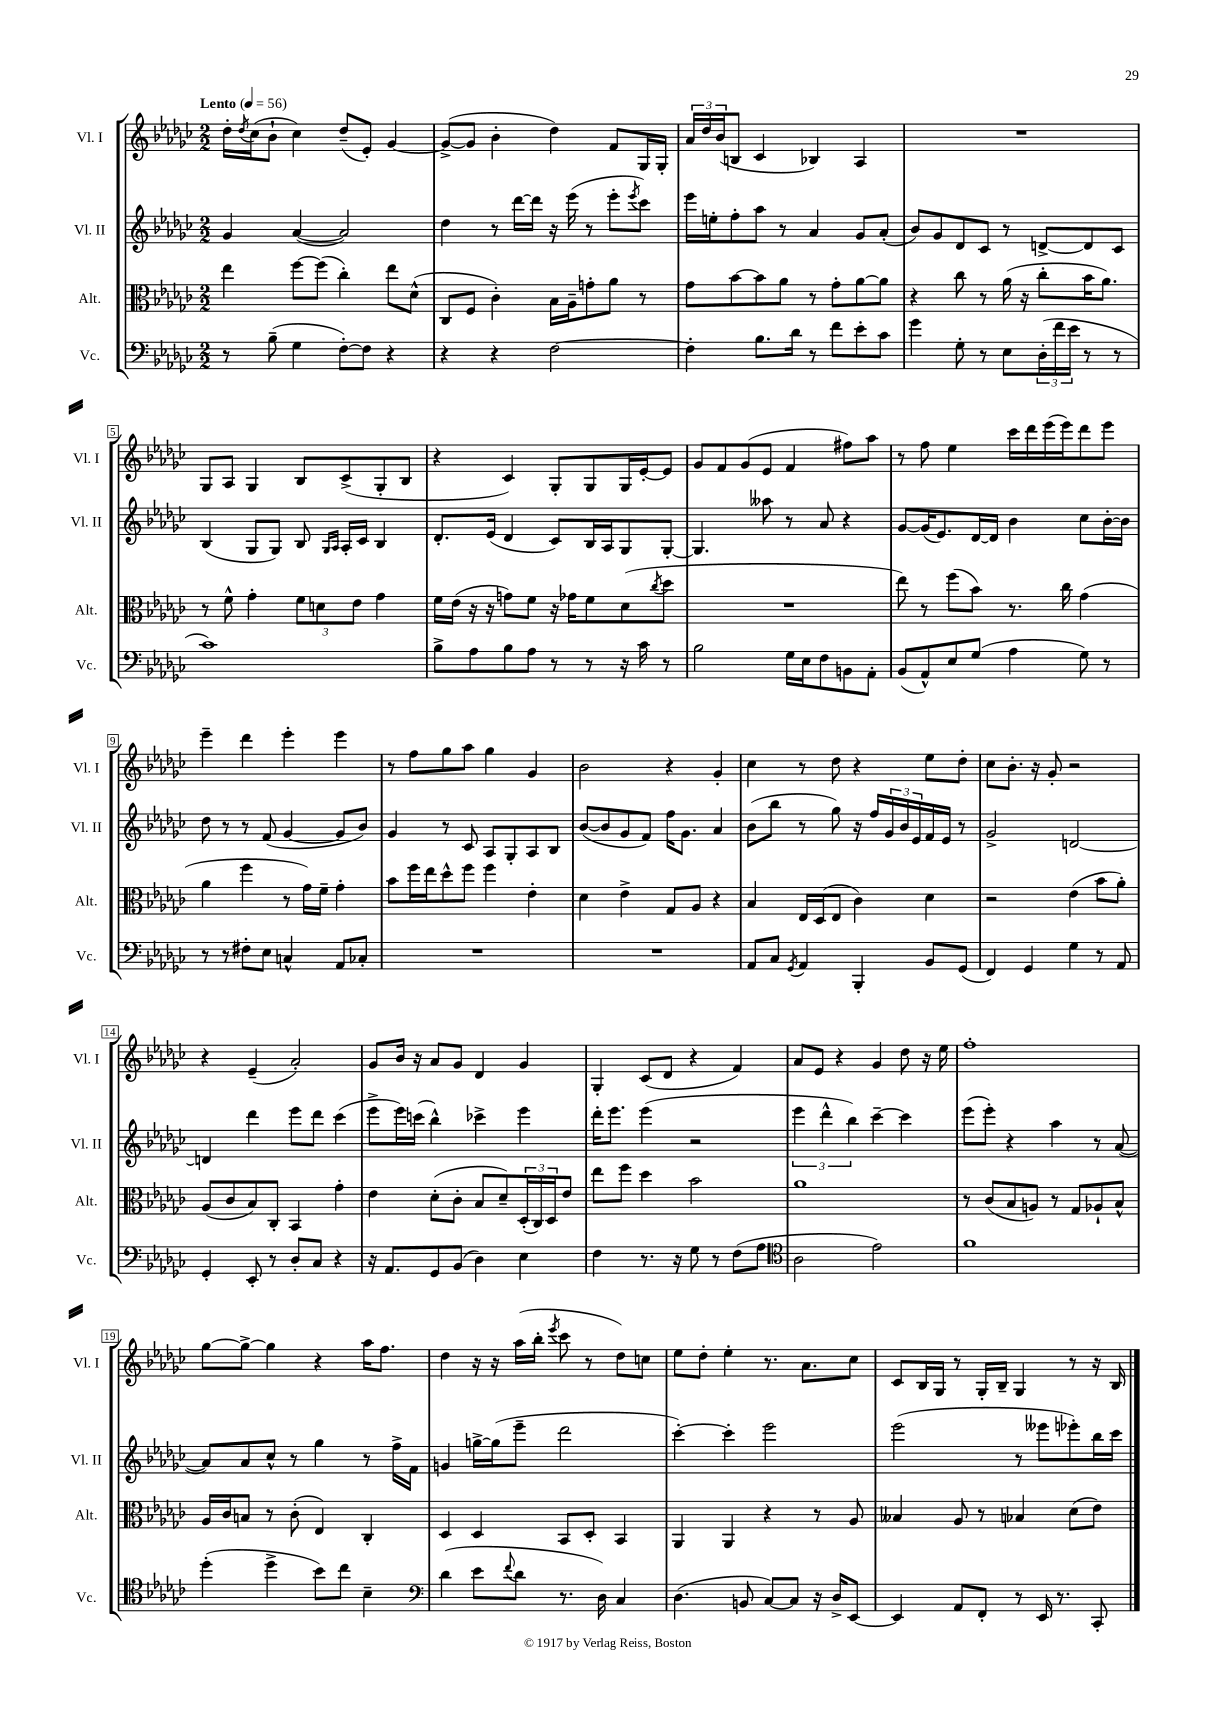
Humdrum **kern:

**kern	**kern	**kern	**kern
*staff4	*staff3	*staff2	*staff1
*clefF4	*clefC3	*clefG2	*clefG2
*k[b-e-a-d-g-c-]	*k[b-e-a-d-g-c-]	*k[b-e-a-d-g-c-]	*k[b-e-a-d-g-c-]
*M2/2	*M2/2	*M2/2	*M2/2
*MM56	*MM56	*MM56	*MM56
8r	4ee-\	4g-/	16dd-'\LL
.	.	.	8qdd-/
.	.	.	(16cc-\J
(8B-~\	.	.	8b-`\J
4G-\	[8ff\L	([4a-/	4cc-\)
.	(8ff\]J	.	.
[8F'\L)	4cc-'\)	2a-/])	(8dd-~/L
8F\]J	.	.	8e-'/J)
4r	8ee-\L	.	[4g-/
.	(8d-^^\J	.	.
=	=	=	=
4r	8C-/L	4dd-\	(8g-^/_L
.	8F/J	.	8g-/]J
4r	4c-'\)	8r	4b-'\
.	.	[16ddd-\LL	.
.	.	16ddd-\]JJ	.
[2F\	16B-\LL	16r	4dd-\)
.	16A-~\J	(16eee-\	.
.	8g'\	8r	.
.	8a-\J	8eee-'\L	8f/L
.	.	8qeee-/	.
.	8r	8ccc-\J)	16G-/L
.	.	.	16G-'/JJ
=	=	=	=
4F'\]	8g-\L	16eee-\LL	24a-/LL
.	.	.	24dd-/
.	.	16ee'\J	.
.	.	.	(24b-/J
.	[8b-\	8ff'\	8B/J
8.B-\L	8b-\]	8aa-\J	4c-/
.	8a-\J	8r	.
16d-\Jk	.	.	.
8r	8r	4a-/	4B-/)
8f\L	8g-'\L	.	.
8e-'\	[8a-\	8g-/L	4A-/
8c-\J	8a-\]J	(8a-'/J	.
=	=	=	=
4g-\	4r	8b-/L)	1r
.	.	8g-/	.
8G-'\	8cc-\	8d-/	.
8r	8r	8c-/J	.
8E-\L	(16a-\	8r	.
.	16r	.	.
(24D-'\L	8cc-'\L	[8d^/L	.
24f\	.	.	.
24e-\JJ	.	.	.
8r	16b-\K	8d/]	.
.	8.a-\J)	.	.
8r	.	8c-/J	.
=	=	=	=
1c-)	8r	(4B-/	8G-/L
.	8f^^\	.	8A-/J
.	4g-'\	8G-/L	4G-/
.	.	8G-/J)	.
.	12f\L	8B-/	8B-/L
.	12d\	.	.
.	.	16qqG-/LL	.
.	.	16qqA-/JJ	.
.	.	16A-'/LL	(8c-^/
.	12e-\J	.	.
.	.	16c-/JJ	.
.	4g-\	4B-/	8G-'/
.	.	.	8B-/J
=	=	=	=
8B-^\L	16f\LL	8.d-'/L	4r
.	(16e-\JJ	.	.
8A-\	16r	.	.
.	16r	(16e-/Jk	.
8B-\	8g\L)	4d-/	4c-/)
8A-\J	8f\J	.	.
8r	16r	8c-/L)	8G-'/L
.	16g-\LK	.	.
8r	8f\	16B-/L	8G-/
.	.	16A-/J	.
16r	(8d-\	8G-/	16G-/L
16c-\	.	.	[16e-'/J
.	8qcc-/	.	.
8r	8dd-\J	[8G-'/J	8e-/]J
=	=	=	=
2B-\	1r	4.G-/]	8g-/L
.	.	.	8f/
.	.	.	(8g-/
.	.	8aa--\	8e-/J
16G-\LL	.	8r	4f/
16E-\J	.	.	.
8F\	.	8a-/	.
8BB\	.	4r	8ff#\L)
8AA-'\J	.	.	8aa-\J
=	=	=	=
(8BB-/L	8ee-\)	[8g-/L	8r
8AA-^^/)	8r	(16g-/]K	8ff\
.	.	8.e-/)	.
8E-/	(8ff\L	.	4ee-\
(8G-/J	8b-\J)	[16d-/L	.
.	.	16d-/]JJ	.
4A-\	8.r	4b-\	16ccc-\LL
.	.	.	16ddd-\
.	.	.	(16eee-\
.	16cc-\	.	16eee-\J)
8G-\)	(4g-\	8cc-\L	8ddd-\
8r	.	[16b-'\L	8eee-\J
.	.	16b-\]JJ	.
=	=	=	=
8r	4a-\	8dd-\	4eee-~\
8r	.	8r	.
8F#'\L	4ff\	8r	4ddd-\
8E-\J	.	(8f/	.
4C^^/	8r	[4g-/	4eee-'\
.	16g-\LL)	.	.
.	16f~\JJ	.	.
8AA-/L	4g-'\	8g-/]L	4eee-\
8C-'/J	.	8b-/J)	.
=	=	=	=
1r	8b-\L	4g-/	8r
.	16ff\L	.	8ff\L
.	16ee-\J	.	.
.	8dd-^^\	8r	8gg-\
.	8ff\J	8c-/	8aa-\J
.	4ff\	8A-/L	4gg-\
.	.	8G-'/	.
.	4e-'\	8A-/	4g-/
.	.	8B-/J	.
=	=	=	=
1r	4d-\	([8b-/L	2b-\
.	.	8b-/]	.
.	4e-^\	8g-/	.
.	.	8f/J)	.
.	8G-/L	16ff\LK	4r
.	.	8.g-\J	.
.	8A-/J	.	.
.	4r	4a-/	4g-'/
=	=	=	=
8AA-/L	4B-/	(8b-\L	4cc-\
8C-/J	.	8bb-\J	.
8qGG-/	.	.	.
4AA-/	16E-/LL	8r	8r
.	(16D-/J	.	.
.	8E-/J	8gg-\)	8dd-\
4BBB-'/	4c-\)	16r	4r
.	.	16ff/LL	.
.	.	24g-/	.
.	.	24b-/	.
.	.	24e-/	.
8BB-/L	4d-\	16f/	8ee-\L
.	.	16e-/JJ	.
(8GG-/J	.	8r	8dd-'\J
=	=	=	=
4FF/)	2r	2g-^/	8cc-\L
.	.	.	8.b-'\J
4GG-/	.	.	.
.	.	.	16r
.	.	.	8g-'/
4G-\	(4e-\	[2d/	2r
8r	8b-\L	.	.
8AA-/	8a-'\J)	.	.
=	=	=	=
4GG-'/	(8A-/L	4d/]	4r
.	8c-/	.	.
8EE-'/	8B-/)	4ddd-\	(4e-~/
8r	8C-'/J	.	.
8D-'/L	4BB-/	8eee-\L	2a-'/)
8C-/J	.	8ddd-\J	.
4r	4g-'\	(4ccc-\	.
=	=	=	=
16r	4e-\	8eee-^\L	8g-/L
8.AA-/L	.	.	.
.	.	16eee-\L)	16b-/Jk
.	.	(16ccc\JJ	16r
8GG-/	(8d-'\L	4bb-^^\)	8a-/L
(8BB-/J	8c-'\J	.	8g-/J
4D-\)	8B-/L	4ccc-^\	4d-/
.	8d-~/)	.	.
4E-\	(24D-'/L	4eee-\	4g-/
.	24C-/)	.	.
.	24D-/J	.	.
.	8e-/J	.	.
=	=	=	=
4F\	8ee-\L	16ddd-'\LK	4G-'/
.	.	8.eee-\J	.
.	8ff\J	.	.
8.r	4dd-\	(4eee-\	(8c-/L
.	.	.	8d-/J
16r	.	.	.
8G-\	2b-\	2r	4r
8r	.	.	.
(8F\L	.	.	4f/)
8A-\J	.	.	.
=	=	=	=
*clefC4	*	*	*
2A-\	1a-	6eee-\	8a-/L
.	.	.	8e-/J
.	.	6ddd-^^\	.
.	.	.	4r
.	.	6bb-\)	.
2e-\)	.	[4ccc-~\	4g-/
.	.	4ccc-\]	8dd-\
.	.	.	16r
.	.	.	16ee-\
=	=	=	=
1f	8r	(8eee-\L	1ff'
.	(8c-/L	8eee-'\J)	.
.	8B-/	4r	.
.	8A/J)	.	.
.	8r	4aa-\	.
.	8G-/L	.	.
.	8A-`/	8r	.
.	8B-^^/J	([8a-/	.
=	=	=	=
(4dd-'\	16A-/LL	8a-/]L)	[8gg-\L
.	16c-/J	.	.
.	8B/J	8a-/	8gg-^\_J
4dd-^\	8r	8cc-^^/J	4gg-\]
.	(8c-'\	8r	.
8b-\L)	4E-/)	4gg-\	4r
8cc-\J	.	.	.
4B-~\	4C-'/	8r	16aa-\LK
.	.	.	8.ff\J
.	.	16ff^\LL	.
.	.	16f\JJ	.
=	=	=	=
*clefF4	*	*	*
(4d-\	4D-/	4g/	4dd-\
8e-\L	4D-/	[16gg^\LL	16r
.	.	(16gg\]J	16r
8qqf/	.	.	.
8d-\J	.	8eee-~\J	(16aa-\LL
.	.	.	16bb-'\JJ
.	.	.	8qeee-/
8.r	8BB-/L	2ddd-\	8ccc-\
.	8D-'/J	.	8r
16D-\)	.	.	.
4C-/	4BB-/	.	8dd-\L)
.	.	.	8cc\J
=	=	=	=
(4.D-\	4AA-/	[4ccc-'\)	8ee-\L
.	.	.	8dd-'\J
.	4AA-/	4ccc-'\]	4ee-'\
8BB/	.	.	.
[8C-/L)	4r	2eee-\	8.r
8C-/]J	.	.	.
.	.	.	8.a-\L
16r	8r	.	.
16D-^/LK	.	.	.
[8EE-/J	8A-/	.	8cc-\J
=	=	=	=
4EE-/]	4B--/	(2eee-\	8c-/L
.	.	.	16B-/L
.	.	.	16G-/JJ
8AA-/L	8A-/	.	8r
8FF'/J	8r	.	16G-'/LL
.	.	.	16B-~/JJ
8r	4B-/	8r	4G-/
16EE-/	.	8eee--\L	.
8.r	.	.	.
.	(8d-\L	8eee-'\)	8r
8CC-'/	8e-\J)	16bb-\L	16r
.	.	16ccc-\JJ	16B-/
==	==	==	==
*-	*-	*-	*-
